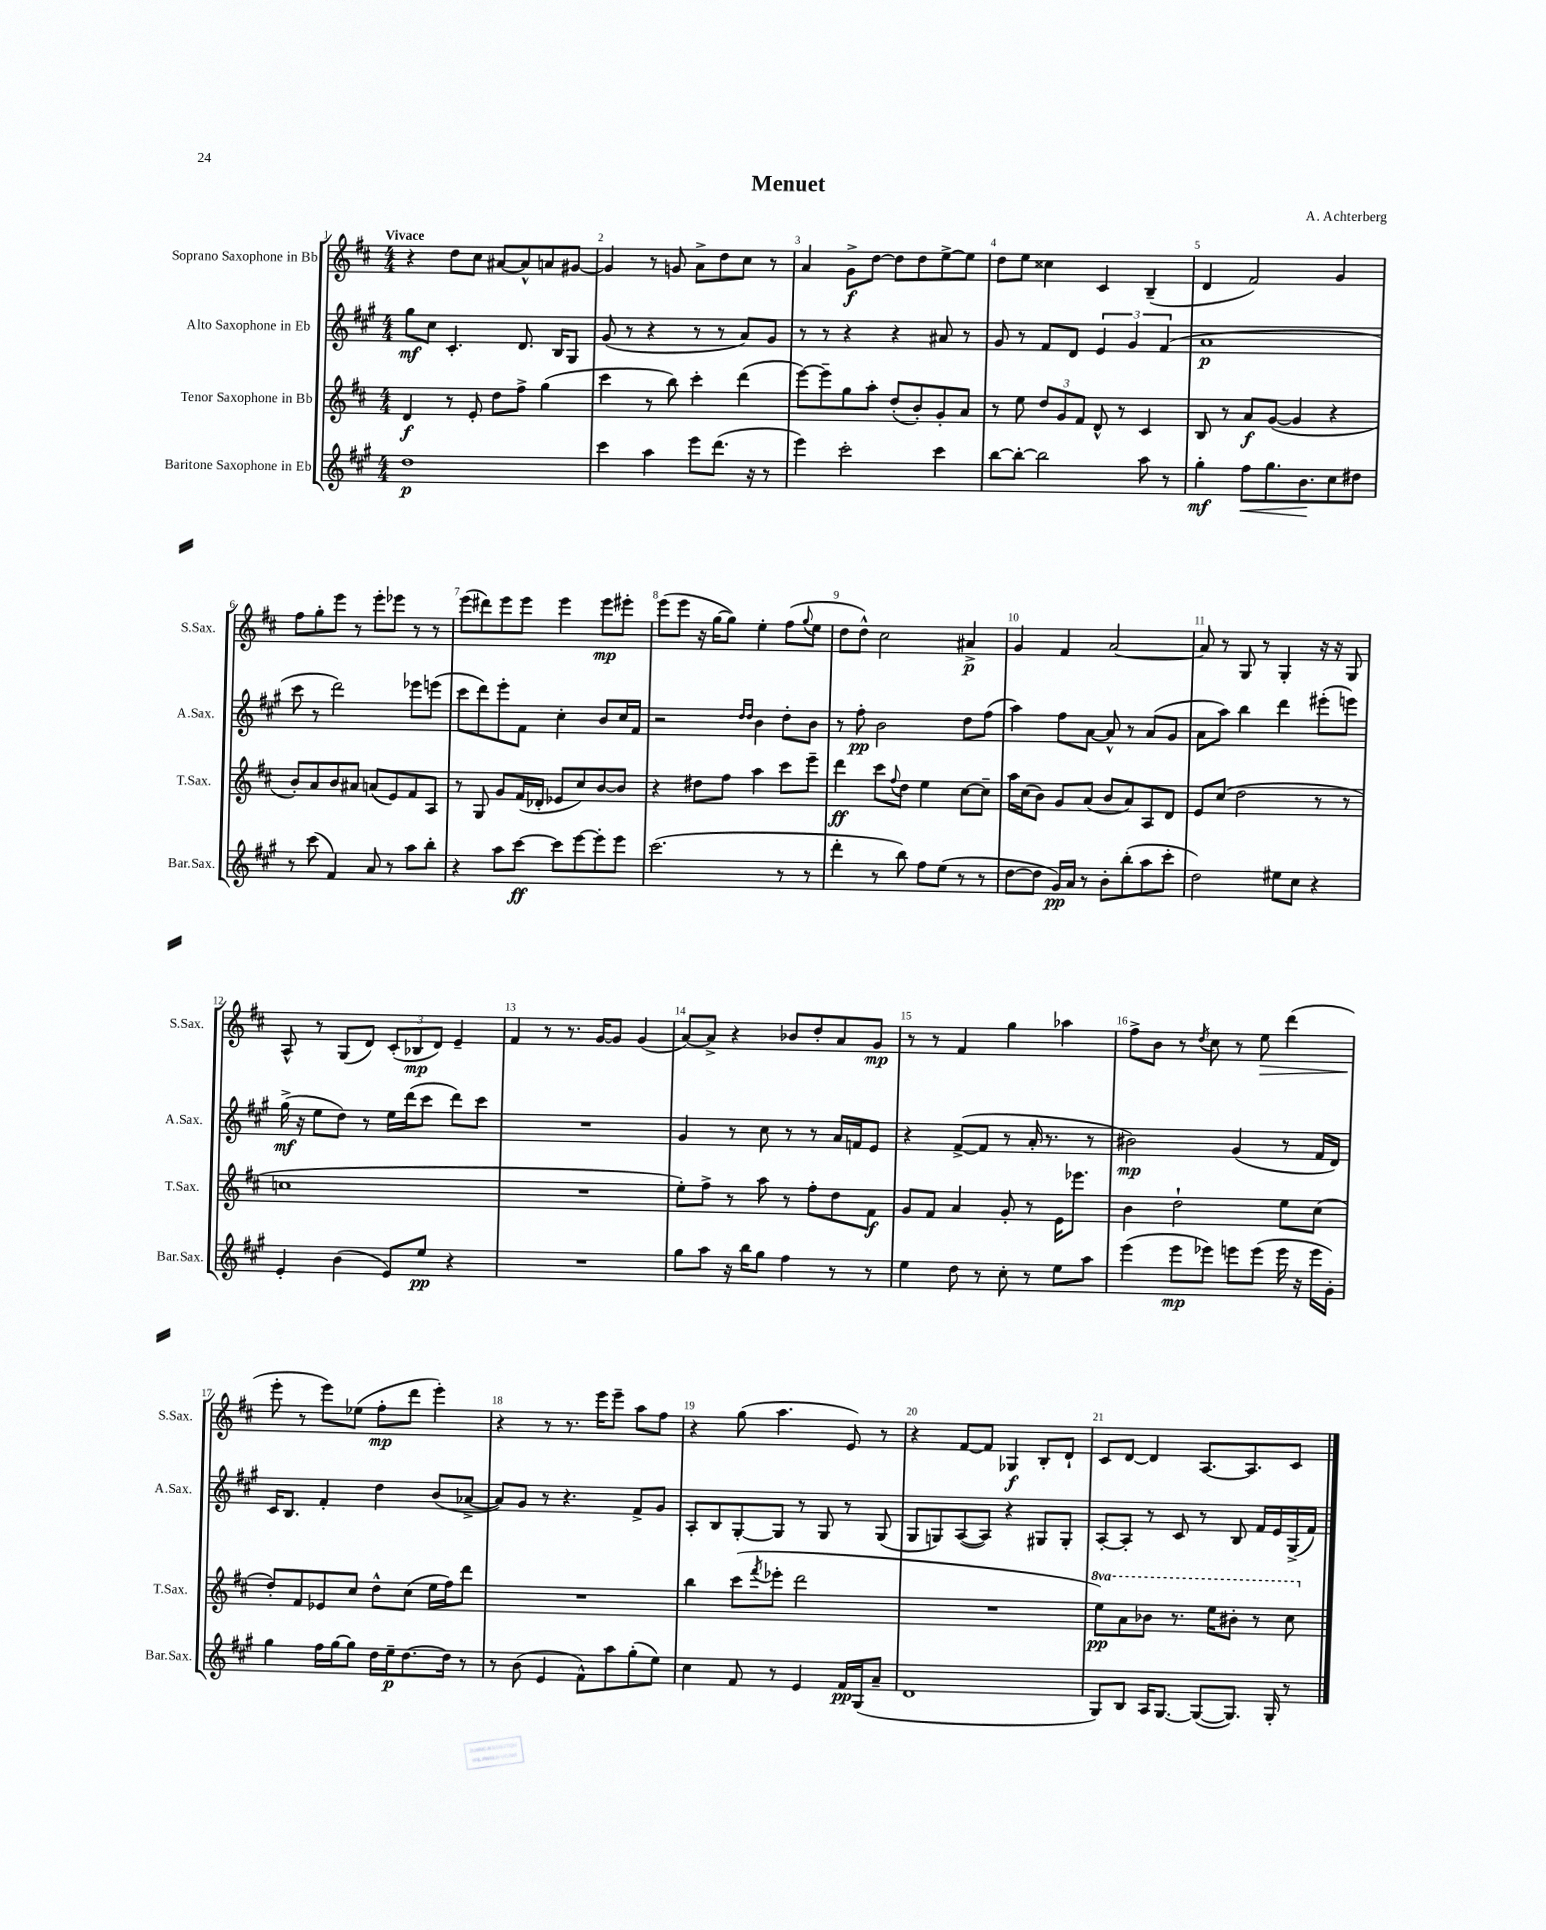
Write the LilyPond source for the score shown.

\header { title = "Menuet" composer = "A. Achterberg" }
<<
\new StaffGroup <<
\new Staff = "s0" \with { instrumentName = "Soprano Saxophone in Bb" shortInstrumentName = "S.Sax." } {
    \clef treble \key d \major \numericTimeSignature \time 4/4 \tempo "Vivace"
    r4 d''8 cis''8 ais'8~ ais'8-^ a'8 gis'8~ |
    gis'4 r8 g'8 a'8-> d''8 cis''8 r8 |
    a'4 g'8->\f d''8~ d''8 d''8 e''8~-> e''8 |
    d''8 e''8 cisis''4 cis'4 b4--( |
    d'4 fis'2) g'4 |
    fis''8 g''8-. e'''8 r8 e'''8-. ees'''8 r8 r8 |
    e'''8( dis'''8) e'''8 e'''8 e'''4 e'''8\mp eis'''8-. |
    e'''8( e'''8 r16 g''16~ g''8) e''4-. fis''8( \appoggiatura { g''8 } e''8 |
    d''8 d''8-^) cis''2 ais'4->\p |
    g'4 fis'4 a'2~ |
    a'8 r8 g8 r8 g4-. r16 r16 g8 |
    a8-^ r8 g8( d'8) \tuplet 3/2 { cis'8-.( bes8\mp d'8) } e'4-- |
    fis'4 r8 r8. g'16~ g'8 g'4( |
    a'8~) a'8-> r4 bes'8 d''8-. a'8 g'8\mp |
    r8 r8 fis'4 g''4 aes''4 |
    fis''8-> b'8 r8 \acciaccatura { d''8 } cis''8 r8 e''8\> d'''4( |
    e'''8-.\! r8 e'''8) ees''8( fis''8-.\mp d'''8 e'''4-.) |
    r4 r8 r8. e'''16 e'''8-- a''8 fis''8 |
    r4 g''8( a''4. e'8) r8 |
    r4 fis'8~ fis'8 ges4\f b8-. d'8-! |
    cis'8 d'8~ d'4 a8.~ a8. cis'8 \bar "|." |
}
\new Staff = "s1" \with { instrumentName = "Alto Saxophone in Eb" shortInstrumentName = "A.Sax." } {
    \clef treble \key a \major \numericTimeSignature \time 4/4
    gis''8\mf cis''8 cis'4.-. d'8. b16 gis8 |
    gis'8( r8 r4 r8 r8 a'8) gis'8 |
    r8 r8 r4 r4 ais'8 r8 |
    gis'8 r8 fis'8 d'8 \tuplet 3/2 { e'4 gis'4 fis'4( } |
    a'1\p |
    cis'''8 r8 d'''2) ees'''8 e'''8( |
    cis'''8 d'''8) e'''8-. fis'8 cis''4-. b'8 cis''16 fis'16 |
    r2 \grace { d''16 d''16 } b'4 d''8-. b'8 |
    r8 fis''8-.\pp b'2 d''8 fis''8( |
    a''4) fis''8 a'8~ a'8-^ r8 a'8( gis'8 |
    a'8 a''8) b''4 d'''4 eis'''8-.( e'''8) |
    gis''16->\mf( r16 e''8 d''8) r8 e''16 d'''16( cis'''8 d'''8) cis'''8 |
    R1 |
    gis'4 r8 cis''8 r8 r8 a'16 f'16 e'8 |
    r4 fis'8~->( fis'8 r8 a'16-. r8. r8 |
    bis'2\mp) gis'4( r8 fis'16 d'16) |
    cis'16 b8. fis'4-. d''4 b'8( aes'8~-> |
    aes'8) gis'8 r8 r4. fis'8-> gis'8 |
    a8-. b8 gis8~-. gis8 r8 gis8 r8 gis8( |
    gis8 g8) a8~( a8) r4 gis8 gis8-. |
    a8~-. a8-. r8 cis'8 r8 b8 fis'16 e'16 gis16->( fis'16) \bar "|." |
}
\new Staff = "s2" \with { instrumentName = "Tenor Saxophone in Bb" shortInstrumentName = "T.Sax." } {
    \clef treble \key d \major \numericTimeSignature \time 4/4 \set Staff.ottavationMarkups = #ottavation-simple-ordinals
    d'4\f r8 e'8-. d''8 fis''8-> g''4( |
    cis'''4 r8 b''8) cis'''4-. d'''4( |
    e'''8~) e'''8-- g''8 a''8-. d''8-.( b'8-.) g'8-. a'8 |
    r8 e''8 \tuplet 3/2 { d''8 g'8 fis'8 } d'8-^ r8 cis'4 |
    b8 r8 a'8\f g'8~( g'4 r4 |
    b'8-.) a'8 b'8 ais'8 a'8( e'8) fis'8 a8 |
    r8 g8 g'8 fis'16( des'16-. ees'8 cis''8) b'8~ b'8 |
    r4 dis''8 fis''8 a''4 cis'''8 e'''8-- |
    d'''4\ff cis'''8 \appoggiatura { fis''8 } d''8 e''4 cis''8~ cis''8-- |
    a''16 cis''16( b'8) g'8 a'8( b'8 a'8) a8 d'8 |
    e'8 cis''8( d''2 r8 r8 |
    c''1 |
    R1 |
    e''8-.) fis''8-> r8 a''8 r8 fis''8-. d''8 fis'8\f |
    g'8 fis'8 a'4 g'8-. r8 e'16 ees'''8. |
    b'4 d''2-! e''8 cis''8( |
    d''8-.) fis'8 ees'8 cis''8 d''8-^ cis''8( e''16 fis''16) d'''8 |
    R1 |
    b''4 cis'''8( \acciaccatura { fis'''8 } ees'''8-. d'''2 |
    R1 |
    \ottava #1 e'''8\pp) a''8 bes''8 r8. e'''16 bis''8-. r8 cis'''8 \ottava #0 \bar "|." |
}
\new Staff = "s3" \with { instrumentName = "Baritone Saxophone in Eb" shortInstrumentName = "Bar.Sax." } {
    \clef treble \key a \major \numericTimeSignature \time 4/4
    d''1\p |
    cis'''4 a''4 e'''8 d'''8.( r16 r8 |
    e'''4) cis'''2-. cis'''4 |
    b''8~ b''8~-. b''2 a''8 r8 |
    gis''4-.\mf fis''8\< gis''8. b'8.\! cis''8 dis''8 |
    r8 cis'''8( fis'4) a'8 r8 a''8 b''8-. |
    r4 a''8 cis'''8~\ff cis'''8 e'''8~ e'''8-. e'''8 |
    cis'''2.( r8 r8 |
    d'''4-. r8 b''8) fis''8 e''8( r8 r8 |
    d''8~ d''8 gis'16\pp) a'16 r8 b'8-. b''8-.( a''8 cis'''8-. |
    d''2) eis''8 cis''8 r4 |
    e'4-. b'4( e'8) e''8\pp r4 |
    R1 |
    gis''8 a''8 r16 b''16 gis''8 fis''4 r8 r8 |
    e''4 d''8 r8 cis''8-. r8 e''8 a''8 |
    e'''4( e'''8\mp ees'''8) e'''8 e'''8( e'''16 r16 e'''16 gis'16-.) |
    gis''4 fis''16 gis''16~ gis''8 d''16 e''16--\p d''8.~ d''16 r8 |
    r8 b'8( e'4 fis'8-^) a''8 gis''8-.( e''8) |
    cis''4 fis'8 r8 e'4 fis'16\pp gis16( a'8-- |
    d'1 |
    gis8) b8 a16 gis8.~ gis8~( gis8.) gis16-. r8 \bar "|." |
}
>>
>>
\layout { \context { \Score \override BarNumber.break-visibility = ##(#f #t #t) barNumberVisibility = #all-bar-numbers-visible } }
